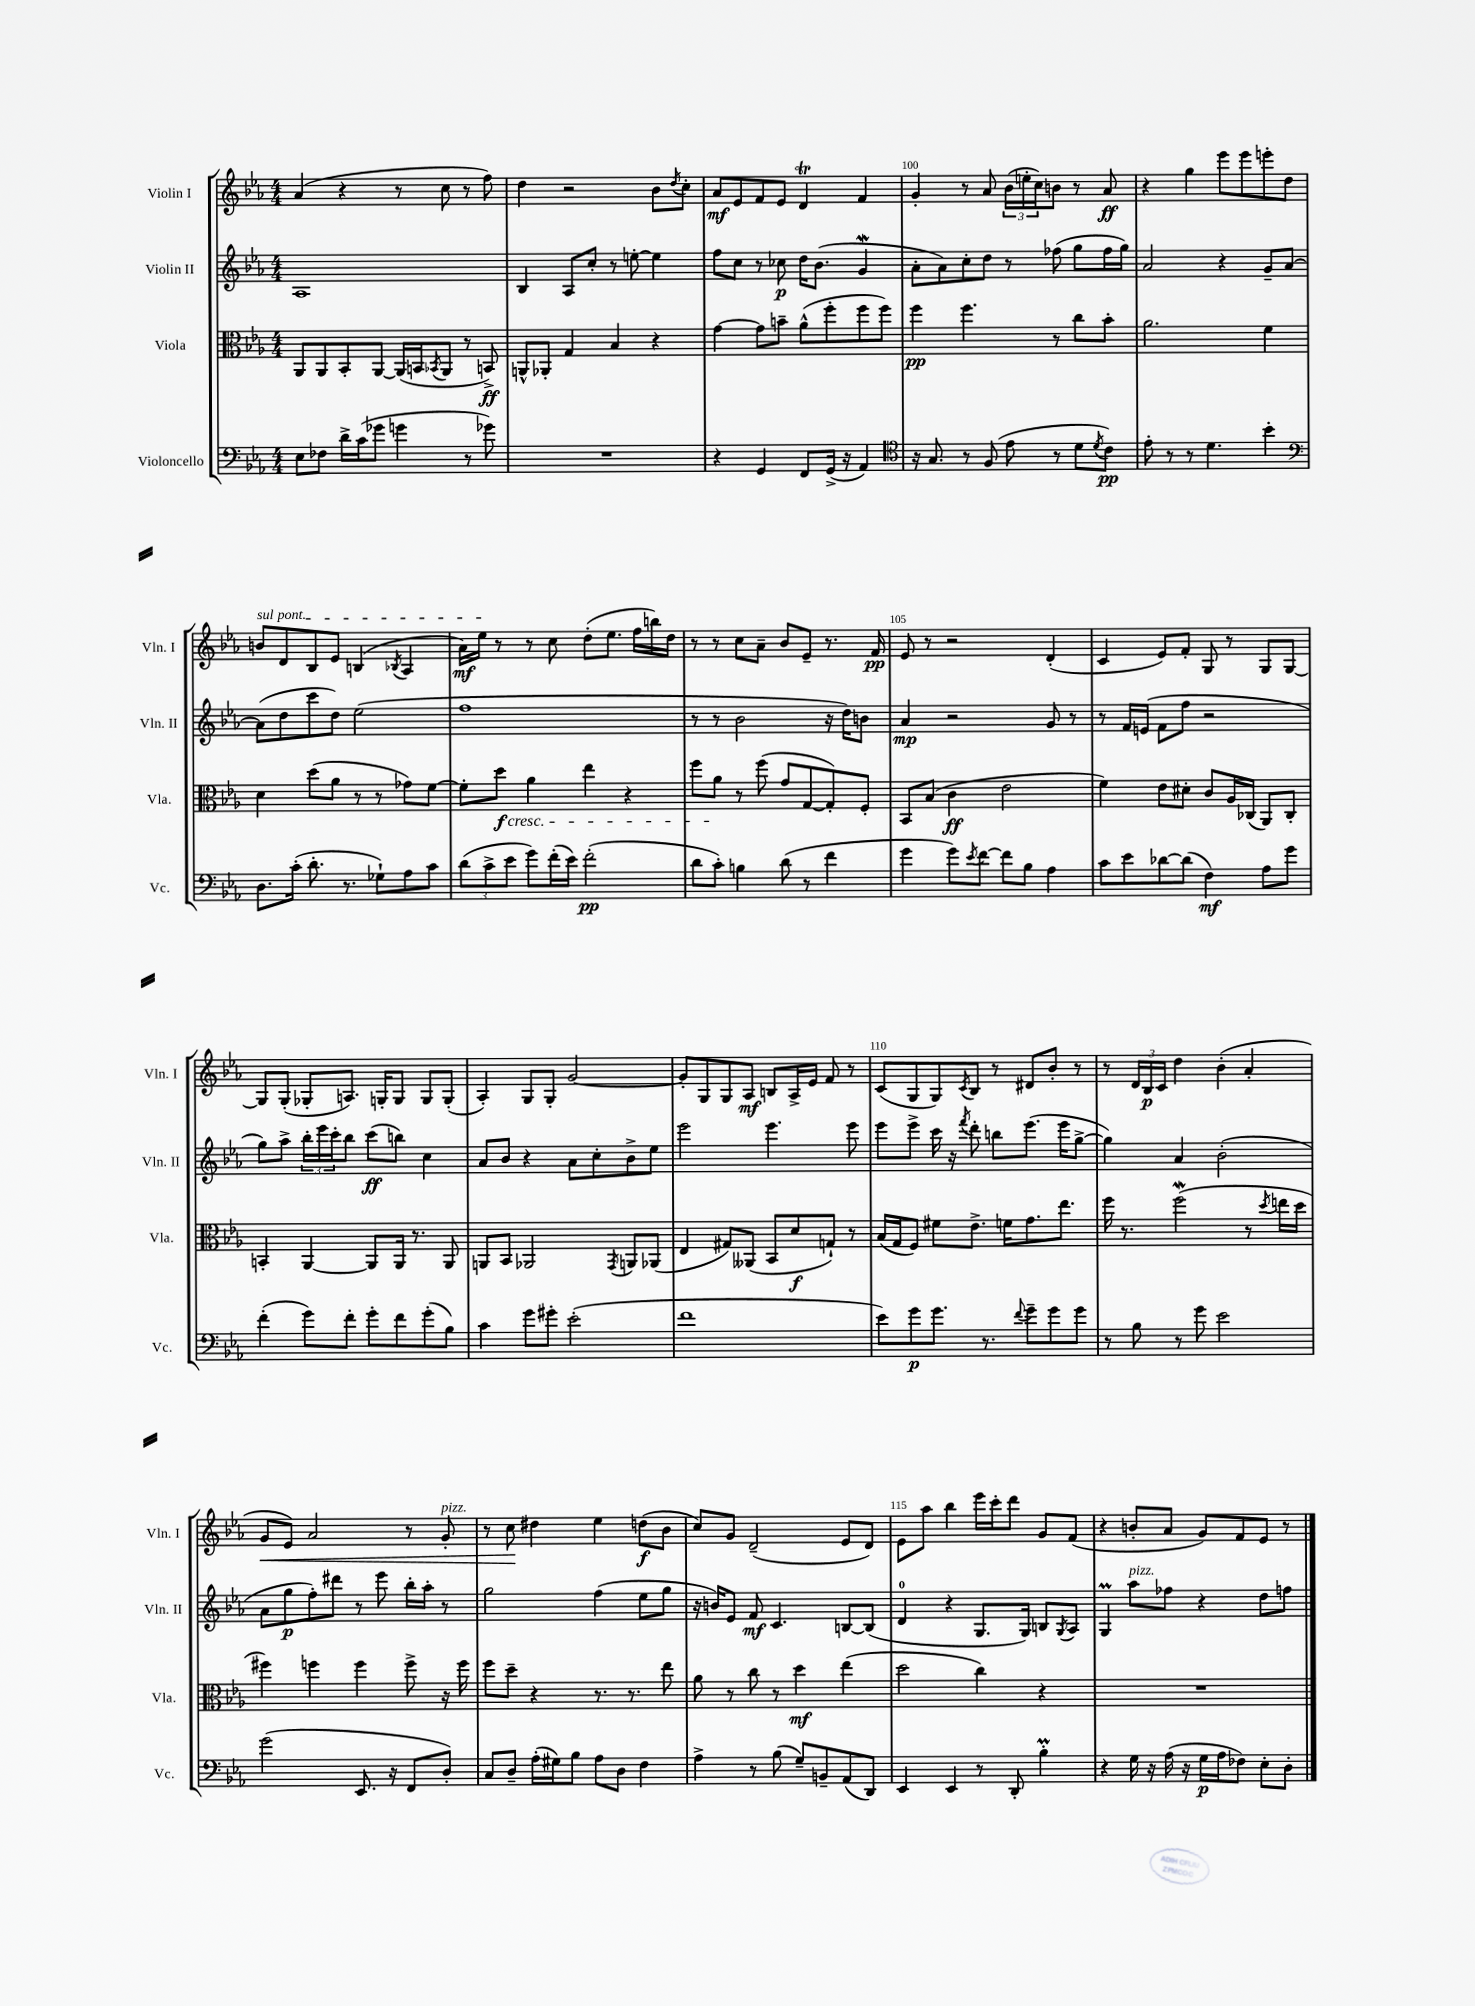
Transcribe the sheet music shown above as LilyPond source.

<<
\new StaffGroup <<
\new Staff = "s0" \with { instrumentName = "Violin I" shortInstrumentName = "Vln. I" } {
    \clef treble \key ees \major \numericTimeSignature \time 4/4
    aes'4( r4 r8 c''8 r8 f''8) |
    d''4 r2 bes'8 \acciaccatura { d''8 } c''8-. |
    aes'8\mf ees'8 f'8 ees'8 d'4\trill f'4 |
    g'4-. r8 aes'8 \tuplet 3/2 { bes'16( e''16-. c''16) } b'8 r8 aes'8\ff |
    r4 g''4 ees'''8 ees'''8 e'''8-. d''8 |
    \once \override TextSpanner.bound-details.left.text = \markup { \italic "sul pont." } b'8\startTextSpan d'8 bes8 ees'8 b4( \acciaccatura { bes8 } aes4 |
    aes'16\mf) ees''16\stopTextSpan r8 r8 c''8 d''8-.( ees''8. f''16 b''16) d''16 |
    r8 r8 c''8 aes'8-- bes'8 ees'8-- r8. f'16\pp |
    ees'8 r8 r2 d'4-.( |
    c'4 ees'8) f'8-. g8 r8 g8 g8~ |
    g8 g8-.( ges8-. a8.) g16-. g8 g8 g8-.( |
    aes4-.) g8 g8-. g'2~ |
    g'8-. g8 g8 aes8\mf b8 aes16-> ees'16 f'8 r8 |
    c'8( g8 g8) \acciaccatura { c'8 } bes8 r8 dis'8 bes'8-. r8 |
    r8 \tuplet 3/2 { d'16 bes16\p c'16 } d''4 bes'4-.( aes'4-. |
    g'8\< ees'8) aes'2 r8 g'8-.^\markup { \italic "pizz." } |
    r8 c''8\! dis''4 ees''4 d''8\f( bes'8 |
    c''8) g'8 d'2--( ees'8 d'8) |
    ees'8 aes''8 bes''4 ees'''16 c'''16-. d'''8 g'8 f'8( |
    r4 b'8-. aes'8 g'8) f'8 ees'8 r8 \bar "|." |
}
\new Staff = "s1" \with { instrumentName = "Violin II" shortInstrumentName = "Vln. II" } {
    \clef treble \key ees \major \numericTimeSignature \time 4/4
    aes1 |
    bes4 aes8 c''8-. r8 e''8~-. e''4 |
    f''8 c''8 r8 ces''8\p d''16 bes'8.( g'4\mordent |
    aes'8-. aes'8) c''8-. d''8 r8 fes''8( g''8 fes''16 g''16) |
    aes'2 r4 g'8-- aes'8~ |
    aes'8( d''8 c'''8 d''8) ees''2( |
    f''1 |
    r8 r8 bes'2 r16 d''16) b'8 |
    aes'4\mp r2 g'8 r8 |
    r8 f'16 e'16( f'8 f''8 r2 |
    g''8) aes''8-> \tuplet 3/2 { bes''16-. ees'''16 c'''16-. } bes''8 c'''8\ff( b''8) c''4 |
    aes'8 bes'8 r4 aes'8 c''8-. bes'8-> ees''8 |
    ees'''2 ees'''4. ees'''8 |
    ees'''8 ees'''8-> c'''16 r16 \acciaccatura { f'''8 } d'''8-. b''8 ees'''8.( ees'''16 g''8~-> |
    g''4) aes'4 bes'2-.( |
    aes'8 g''8\p f''8-.) dis'''8 r8 ees'''8 bes''16-. aes''16-. r8 |
    g''2 f''4( ees''8 g''8 |
    r16 b'16) ees'8 f'8\mf c'4. b8~ b8( |
    d'4-0 r4 g8. g16) b8 \acciaccatura { g8 } aes8 |
    g4\prall aes''8^\markup { \italic "pizz." } fes''8 r4 d''8 f''8 \bar "|." |
}
\new Staff = "s2" \with { instrumentName = "Viola" shortInstrumentName = "Vla." } {
    \clef alto \key ees \major \numericTimeSignature \time 4/4
    aes,8 aes,8 bes,8-. aes,8~ aes,16( b,16 \acciaccatura { bes,8 } aes,8 r8 b,8->\ff) |
    a,8-^ aes,8-. g4 bes4 r4 |
    g'4~ g'8 b'8-- aes'8-^( f''8-. f''8 f''8) |
    f''4\pp f''4. r8 c''8 bes'8-. |
    aes'2. f'4 |
    d'4 d''8( aes'8 r8 r8 ges'8) f'8~ |
    f'8-. d''8\f\cresc aes'4 ees''4 r4 |
    f''8 aes'8\! r8 f''8( g'8 g8~ g8-.) f8-. |
    bes,8 bes8( c'4\ff ees'2 |
    f'4) ees'8 dis'8-. c'8 aes16 ces16( aes,8) ces8-. |
    b,4-. aes,4~ aes,8 aes,16 r8. aes,8 |
    a,8 bes,8 aes,2 \acciaccatura { g,8 } a,8 aes,8( |
    ees4 gis8) aeses,8( bes,8 d'8\f g8-!) r8 |
    bes16( g16 f8) fis'8 ees'8.-> f'16 g'8. ees''8. |
    f''16 r8. f''2\mordent( r8 \acciaccatura { d''8 } e''16 d''16 |
    fis''4) f''4 f''4 f''8-> r16 f''16 |
    f''8 d''8-- r4 r8. r8. ees''8 |
    aes'8 r8 c''8 r8 d''4\mf ees''4( |
    d''2 c''4) r4 |
    R1 \bar "|." |
}
\new Staff = "s3" \with { instrumentName = "Violoncello" shortInstrumentName = "Vc." } {
    \clef bass \key ees \major \numericTimeSignature \time 4/4
    ees8 fes8 d'16-> c'16( ges'8 g'4 r8 ges'8) |
    R1 |
    r4 g,4 f,8 g,16->( r16 aes,4) |
    \clef tenor r16 g8. r8 f8( ees'8 r8 d'8 \acciaccatura { d'8 } c'8\pp) |
    ees'8-. r8 r8 d'4. bes'4-. |
    \clef bass d8. c'16-.( d'8.-. r8. ges8-!) aes8 c'8 |
    \tuplet 3/2 { d'8( c'8-> ees'8 } g'8) f'16-.( ees'16) f'2-.\pp( |
    d'8 c'8-.) b4 d'8( r8 f'4 |
    g'4 g'8) \acciaccatura { ees'8 } f'8~ f'8 bes8 aes4 |
    c'8 ees'8 des'8~ des'8( f4\mf) aes8 g'8 |
    f'4-.( g'8) f'8-. g'8-. f'8 g'8-.( bes8) |
    c'4 g'8 gis'8-. ees'2-.( |
    f'1 |
    ees'8) g'8\p g'8. r8. \appoggiatura { f'8 } g'8-- g'8 g'8 |
    r8 bes8 r8 g'8 ees'2 |
    g'2( ees,8. r16 f,8 d8-.) |
    c8 d8-- aes16-.( gis16) bes8 aes8 d8 f4 |
    aes4-> r8 bes8( g8--) b,8-- aes,8( d,8) |
    ees,4 ees,4 r8 d,8-. bes4-.\prall |
    r4 g16 r16 aes16( r16 g16\p aes16 fes8) ees8-. d8-. \bar "|." |
}
>>
>>
\layout { \context { \Score currentBarNumber = #97 \override BarNumber.break-visibility = ##(#f #t #t) barNumberVisibility = #(every-nth-bar-number-visible 5) } }
